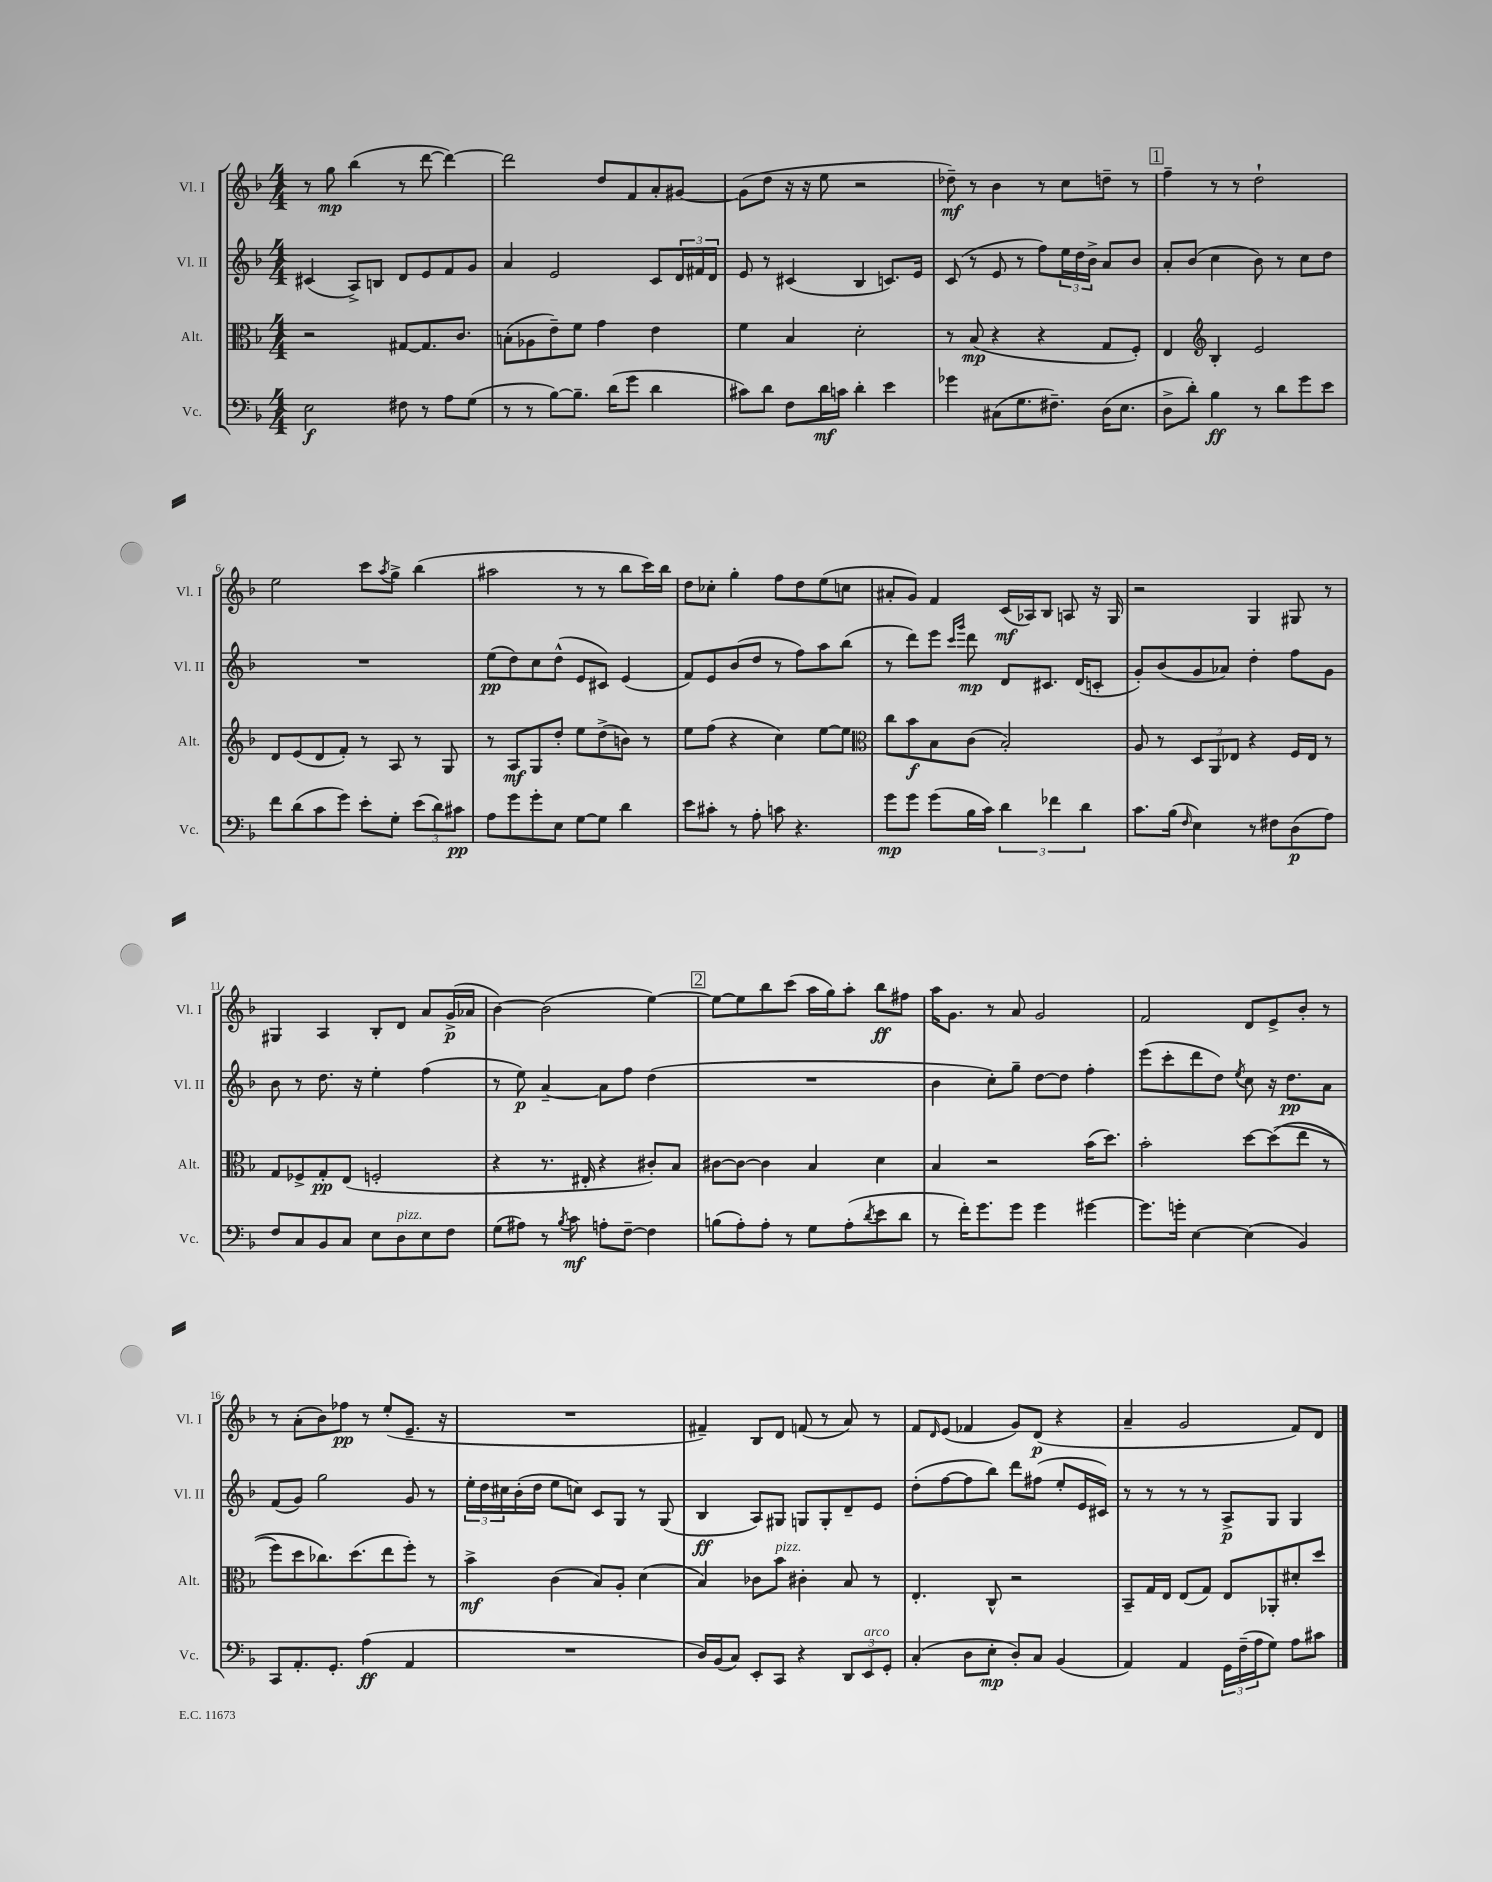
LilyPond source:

<<
\new StaffGroup <<
\new Staff = "s0" \with { instrumentName = "Vl. I" shortInstrumentName = "Vl. I" } {
    \clef treble \key f \major \numericTimeSignature \time 4/4
    r8 g''8\mp bes''4( r8 d'''8~ d'''4~) |
    d'''2 d''8 f'8 a'8-. gis'8~ |
    gis'8( d''8 r16 r16 e''8 r2 |
    des''8--\mf) r8 bes'4 r8 c''8 d''8-- r8 |
    \mark \markup { \box "1" } f''4-- r8 r8 d''2-! |
    e''2 c'''8 \acciaccatura { a''8 } g''8-> bes''4( |
    ais''2 r8 r8 bes''8 c'''16) bes''16 |
    d''8 ces''8-. g''4-. f''8 d''8 e''8( c''8 |
    ais'8-. g'8) f'4 c'16\mf( aes16) bes8 a8 r16 g16 |
    r2 g4 gis8 r8 |
    gis4 a4 bes8-. d'8 a'8 g'16->\p( aes'16 |
    bes'4~) bes'2( e''4~) |
    \mark \markup { \box "2" } e''8~ e''8 bes''8 c'''8( a''16 g''16) a''8-. bes''8\ff fis''8 |
    a''16 g'8. r8 a'8 g'2 |
    f'2 d'8 e'8-> bes'8-. r8 |
    r8 a'8-.( bes'8) fes''8\pp r8 e''8-.( e'8.-- r16 |
    R1 |
    fis'4--) bes8 d'8 f'8( r8 a'8) r8 |
    f'8 \grace { d'16 } e'8( fes'4 g'8) d'8\p( r4 |
    a'4-- g'2 f'8) d'8 \bar "|." |
}
\new Staff = "s1" \with { instrumentName = "Vl. II" shortInstrumentName = "Vl. II" } {
    \clef treble \key f \major \numericTimeSignature \time 4/4
    cis'4( a8->) b8 d'8 e'8 f'8 g'8 |
    a'4 e'2 c'8 \tuplet 3/2 { d'16 fis'16 d'16 } |
    e'8 r8 cis'4( bes4 c'8.) e'16 |
    c'8( r8 e'8 r8 f''8) \tuplet 3/2 { e''16 d''16 bes'16-> } a'8 bes'8 |
    \mark \markup { \box "1" } a'8-. bes'8( c''4 bes'8) r8 c''8 d''8 |
    R1 |
    e''8\pp( d''8) c''8 d''8-^( e'8 cis'8) e'4( |
    f'8) e'8 bes'8( d''8 r8 f''8) a''8 bes''8( |
    r8 d'''8) e'''8 \grace { c'''16 g'''16 } d'''8\mp d'8 cis'8. d'16( c'8-. |
    g'8-.) bes'8( g'8 aes'8) d''4-. f''8 g'8 |
    bes'8 r8 d''8. r16 e''4-. f''4( |
    r8 e''8\p) a'4~-- a'8 f''8 d''4( |
    \mark \markup { \box "2" } R1 |
    bes'4 c''8-.) g''8-- d''8~ d''8 f''4-. |
    e'''8( c'''8-. d'''8 d''8) \acciaccatura { e''8 } c''8 r16 d''8.\pp a'8 |
    f'8( g'8) g''2 g'8 r8 |
    \tuplet 3/2 { e''16-. d''16 cis''16 } bes'16-.( d''16 e''8 c''8) c'8 g8 r8 g8( |
    bes4\ff a8) gis8 g8 g8-. d'8-- e'8 |
    d''8-.( f''8~ f''8 bes''8) d'''8 fis''8( e''8-. e'16 cis'16) |
    r8 r8 r8 r8 a8->\p g8 g4 \bar "|." |
}
\new Staff = "s2" \with { instrumentName = "Alt." shortInstrumentName = "Alt." } {
    \clef alto \key f \major \numericTimeSignature \time 4/4
    r2 gis8~ gis8. c'8. |
    b8-.( aes8 e'8--) f'8 g'4 e'4 |
    f'4 bes4 d'2-. |
    r8 bes8\mp( r4 r4 g8 f8-.) |
    \mark \markup { \box "1" } e4 \clef treble bes4-. e'2 |
    d'8 e'8( d'8 f'8-.) r8 a8 r8 g8 |
    r8 a8\mf g8 d''8-. e''8 d''8->( b'8) r8 |
    e''8 f''8( r4 c''4) e''8~ e''8 |
    \clef alto c''8 bes'8\f bes8 c'8( bes2-.) |
    a8 r8 \tuplet 3/2 { d8 a,8 ees8 } r4 f16 ees16 r8 |
    g8 fes8-> g8-.\pp e8( f2-. |
    r4 r8. eis16-. r4 cis'8-.) bes8 |
    \mark \markup { \box "2" } cis'8~ cis'8~ cis'4 bes4 d'4 |
    bes4 r2 bes'16( d''8.) |
    bes'2-. d''8~ d''8(\( e''8 r8 |
    f''8) d''8 ces''8.\) d''8.( e''8 f''8-.) r8 |
    bes'4->\mf c'4( bes8) a8-. d'4( |
    bes4) ces'8 bes'8^\markup { \italic "pizz." } cis'4-. bes8 r8 |
    e4.-. c8-^ r2 |
    bes,8-- g16 e16 e8( g8) e8 aes,8-. dis'8-. d''8 \bar "|." |
}
\new Staff = "s3" \with { instrumentName = "Vc." shortInstrumentName = "Vc." } {
    \clef bass \key f \major \numericTimeSignature \time 4/4
    e2\f fis8 r8 a8 g8( |
    r8 r8 bes8~) bes8.-- d'16( g'8 d'4 |
    cis'8) d'8 f8 d'16\mf c'16 d'4-. e'4 |
    ges'4 cis8( g8. fis8.--) d16( e8. |
    \mark \markup { \box "1" } d8-> d'8-.) bes4\ff r8 d'8 g'8 e'8 |
    f'8 d'8( c'8 g'8) e'8-. g8-. \tuplet 3/2 { e'8( d'8) cis'8\pp } |
    a8 g'8 g'8-. e8 g8~ g8 d'4 |
    e'8 cis'8-. r8 a8-. c'8 r4. |
    g'8\mp g'8 g'8( bes16 c'16) \tuplet 3/2 { d'4 fes'4 d'4 } |
    c'8. bes16( \grace { f16 } e4) r8 fis8 d8\p( a8) |
    f8 c8 bes,8 c8 e8 d8^\markup { \italic "pizz." } e8 f8 |
    g8( ais8) r8 \acciaccatura { bes8 } c'8\mf a8-. f8~-- f4 |
    \mark \markup { \box "2" } b8( a8-.) a8-. r8 g8 a8-.( \acciaccatura { d'8 } e'8 d'8 |
    r8 f'16-.) g'8. g'8 g'4 gis'4~ |
    gis'8. g'16-. e4~ e4( bes,4) |
    c,8 a,8.-. g,8.-. a4\ff( a,4 |
    R1 |
    d16) bes,16( c8) e,8-. c,8 r4 \tuplet 3/2 { d,8 e,8^\markup { \italic "arco" } g,8-. } |
    c4-.( d8 e8-.\mp d8-.) c8 bes,4( |
    a,4) a,4 \tuplet 3/2 { g,16 f16--( a16 } g8) a8 cis'8 \bar "|." |
}
>>
>>
